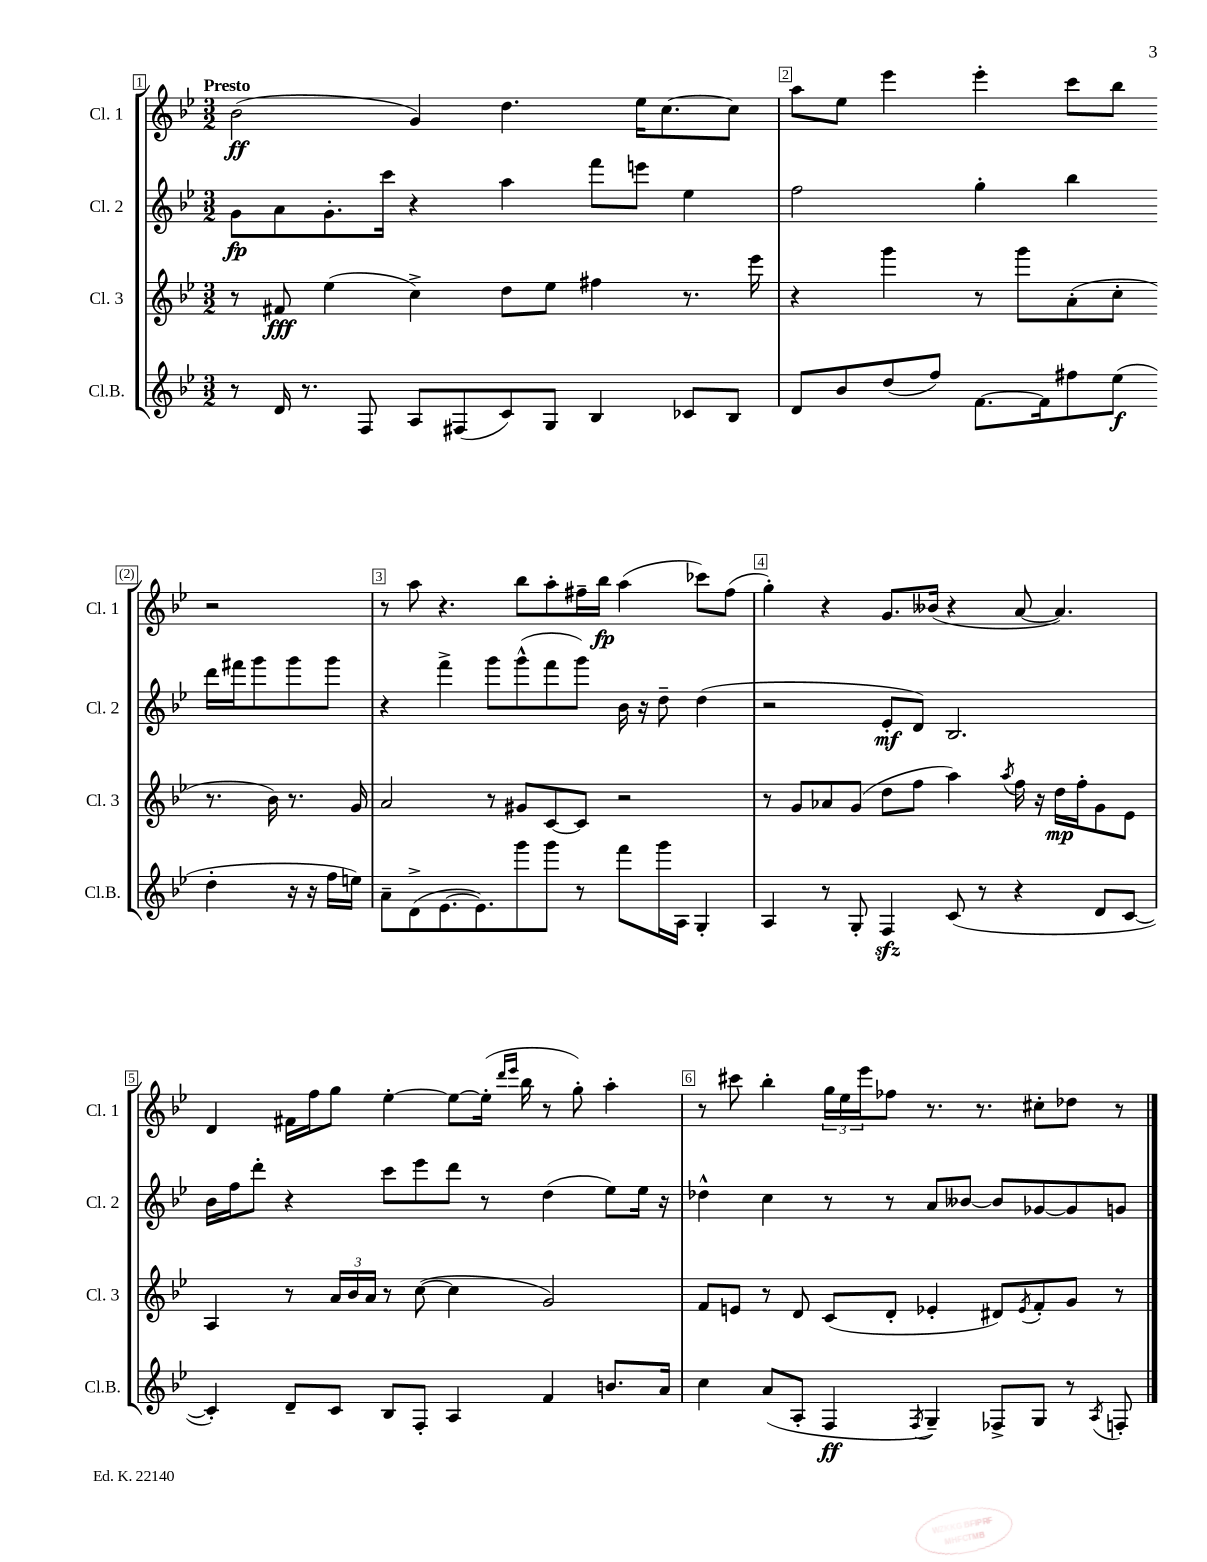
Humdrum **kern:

**kern	**kern	**kern	**kern
*staff4	*staff3	*staff2	*staff1
*clefG2	*clefG2	*clefG2	*clefG2
*k[b-e-]	*k[b-e-]	*k[b-e-]	*k[b-e-]
*M3/2	*M3/2	*M3/2	*M3/2
8r	8r	8g	(2b-
16d	8f#	8a	.
8.r	.	.	.
.	(4ee-	8.g'	.
8F	.	.	.
.	.	16ccc	.
8A	4cc^)	4r	4g)
(8F#	.	.	.
8c)	8dd	4aa	4.dd
8G	8ee-	.	.
4B-	4ff#	8fff	.
.	.	8eee	16ee-
.	.	.	[8.cc
8c-	8.r	4ee-	.
8B-	.	.	8cc]
.	16eee-	.	.
=	=	=	=
8d	4r	2ff	8aa
8b-	.	.	8ee-
(8dd	4ggg	.	4eee-
8ff)	.	.	.
[8.f	8r	4gg'	4eee-'
.	8ggg	.	.
16f]	.	.	.
8ff#	(8a'	4bb-	8ccc
(8ee-	8cc'	.	8bb-
4dd'	8.r	16ddd	2r
.	.	16fff#	.
.	.	8ggg	.
.	16b-)	.	.
16r	8.r	8ggg	.
16r	.	.	.
16ff#	.	8ggg	.
16ee)	16g	.	.
=	=	=	=
8a~	2a	4r	8r
(8d^	.	.	8aa
[8.e-	.	4fff^	4.r
8.e-])	.	.	.
.	8r	8ggg	.
8ggg	8g#	(8ggg^^	8bb-
8ggg	[8c	8fff	8aa'
8r	8c]	8ggg)	16ff#~
.	.	.	16bb-
8fff	2r	16b-	(4aa
.	.	16r	.
16ggg	.	8dd~	.
16A	.	.	.
4G'	.	(4dd	8ccc-)
.	.	.	(8ff#
=	=	=	=
4A	8r	2r	4gg')
.	8g	.	.
8r	8a-	.	4r
8G'	(8g	.	.
4F	8dd	8e-'	8.g
.	8ff	8d)	.
.	.	.	(16b--
(8c	4aa)	2.B-	4r
8r	.	.	.
.	8qaa	.	.
4r	16ff	.	[8a
.	16r	.	.
.	16dd	.	4.a])
.	16ff'	.	.
8d	8g	.	.
[8c	8e-	.	.
=	=	=	=
4c'])	4A	16b-	4d
.	.	16ff	.
.	.	8ddd'	.
8d~	8r	4r	16f#
.	.	.	16ff
8c	24a	.	8gg
.	24b-	.	.
.	24a	.	.
8B-	8r	8ccc	[4ee-'
8F'	([8cc	8eee-	.
4A	4cc]	8ddd	8ee-_
.	.	8r	(16ee-']
.	.	.	16qqddd
.	.	.	16qqeee-
.	.	.	16bb-
4f	2g)	(4dd	8r
.	.	.	8gg')
8.b	.	8ee-)	4aa'
.	.	16ee-	.
16a	.	16r	.
=	=	=	=
4cc	8f	4dd-^^	8r
.	8e	.	8ccc#
(8a	8r	4cc	4bb-'
8A'	8d	.	.
4F	(8c	8r	24gg
.	.	.	24ee-
.	.	.	24eee-
.	8d'	8r	8ff-
8qF	.	.	.
4G~)	4e-'	8a	8.r
.	.	[8b--	.
.	.	.	8.r
8F-^	8d#)	8b--]	.
.	8qe-	.	.
8G	8f'	[8g-	8cc#'
8r	8g	8g-]	8dd-
8qA	.	.	.
8F'	8r	8g	8r
==	==	==	==
*-	*-	*-	*-
